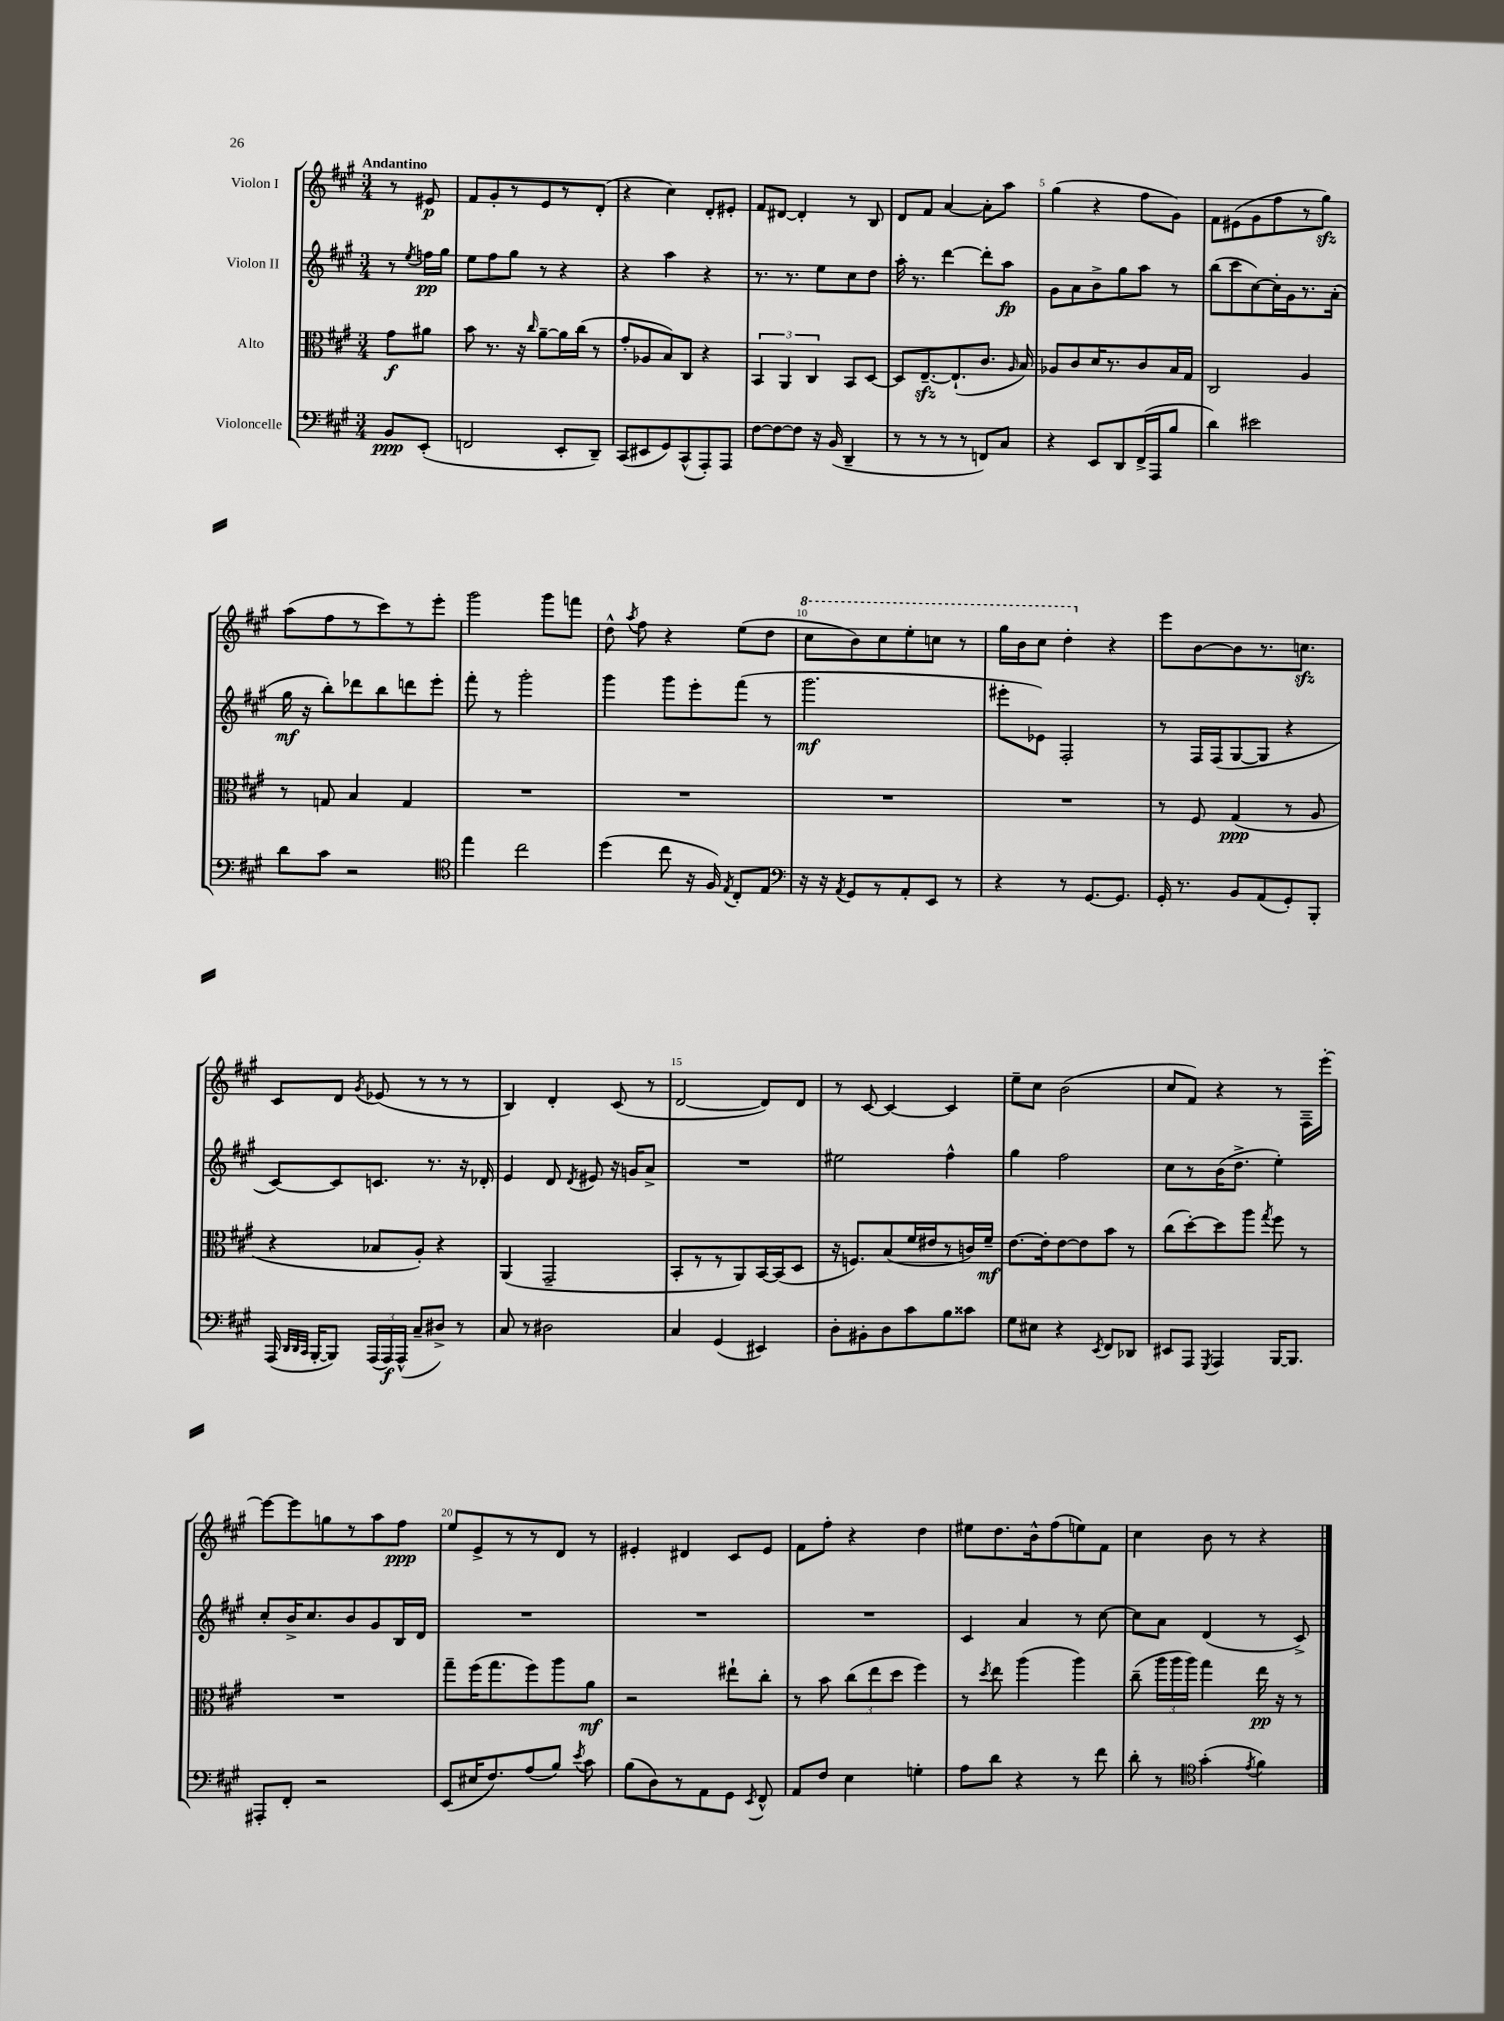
<<
\new StaffGroup <<
\new Staff = "s0" \with { instrumentName = "Violon I" } {
    \clef treble \key a \major \numericTimeSignature \time 3/4 \partial 4 \tempo "Andantino"
    \autoBeamOff r8 eis'8\p |
    fis'8[ gis'8-. r8 e'8 r8 d'8]-.( |
    r4 cis''4) d'8[-. eis'8]-. |
    fis'8[ dis'8]~ dis'4-. r8 b8 |
    d'8[ fis'8] a'4~ a'8[-. a''8] |
    gis''4( r4 fis''8[ gis'8]) |
    fis'8[ eis'8( gis'8 fis''8 r8 gis''8]\sfz) |
    a''8[( fis''8 r8 cis'''8) r8 e'''8]-. |
    gis'''2 gis'''8[ f'''8] |
    d''8-^ \acciaccatura { a''8 } fis''8 r4 e''8[( d''8] |
    \ottava #1 cis'''8[ b''8) cis'''8 e'''8-. c'''8] r8 |
    gis'''16[ b''16 cis'''8] d'''4-. \ottava #0 r4 |
    e'''8[ b'8~ b'8 r8. c''8.]\sfz |
    cis'8[ d'8] \acciaccatura { gis'8 } ees'8( r8 r8 r8 |
    b4) d'4-. cis'8( r8 |
    d'2~ d'8[) d'8] |
    r8 cis'8~ cis'4~ cis'4 |
    e''8[-- cis''8] b'2( |
    cis''8[ fis'8]) r4 r8 fis16[-- e'''16]~-. |
    e'''8[~ e'''8 g''8 r8 a''8 fis''8]\ppp |
    e''8[ e'8-> r8 r8 d'8] r8 |
    eis'4-. dis'4 cis'8[ eis'8] |
    fis'8[ fis''8]-. r4 d''4 |
    eis''8[ d''8. b'16-^ fis''8( e''8) fis'8] |
    cis''4 b'8 r8 r4 \bar "|." |
}
\new Staff = "s1" \with { instrumentName = "Violon II" } {
    \clef treble \key a \major \numericTimeSignature \time 3/4 \partial 4
    \autoBeamOff r8 \acciaccatura { e''8 } f''16[\pp gis''16] |
    e''8[ fis''8 gis''8] r8 r4 |
    r4 a''4 r4 |
    r8. r8. e''8[ cis''8 d''8] |
    a''16-. r8. d'''4~ d'''8[-. a''8]\fp |
    gis'8[ a'8 b'8-> gis''8 a''8] r8 |
    b''8[( cis'''8 cis''8~) cis''16-. gis'16 r8. a'16]-.( |
    gis''16\mf r16 b''8[-.) des'''8 b''8 d'''8 e'''8]-. |
    fis'''8-. r8 gis'''2-. |
    gis'''4 gis'''8[ e'''8-. fis'''8]( r8 |
    gis'''2.\mf |
    eis'''8[-. ees'8]) fis2-. |
    r8 fis16[ fis16( gis8~ gis8] r4 |
    cis'8[~) cis'8 c'8.] r8. r16 des'16-. |
    e'4 d'8 \acciaccatura { d'8 } eis'8 r16 g'16[ a'8]-> |
    R2. |
    eis''2 fis''4-^ |
    gis''4 fis''2 |
    cis''8[ r8 b'16( d''8.]-> e''4-.) |
    cis''8[-. b'16-> cis''8. b'8 gis'8 b16 d'16] |
    R2. |
    R2. |
    R2. |
    cis'4 a'4 r8 cis''8~ |
    cis''8[ a'8] d'4( r8 cis'8->) \bar "|." |
}
\new Staff = "s2" \with { instrumentName = "Alto" } {
    \clef alto \key a \major \numericTimeSignature \time 3/4 \partial 4
    \autoBeamOff gis'8[\f ais'8] |
    b'8 r8. r16 \grace { cis''16 } a'8[~-- a'16 cis''16]( r8 |
    gis'8[-. aes8 b8) cis8] r4 |
    \tuplet 3/2 { b,4 a,4 cis4 } b,8[ d8]~ |
    d8[ e8.~--\sfz e8.-!( cis'8.] \grace { a16 } b16) |
    aes8[ cis'8 d'16 r8. cis'8 b16 gis16] |
    cis2 a4 |
    r8 g8 b4 g4 |
    R2. |
    R2. |
    R2. |
    R2. |
    r8 fis8 gis4\ppp( r8 a8 |
    r4 bes8[ a8]-.) r4 |
    a,4( gis,2-- |
    b,8[-. r8 r8 a,8) b,16~ b,16( d8] |
    r16 f8.[) b8( fis'16 eis'16 r8 c'16) fis'16]--\mf |
    e'8.[~ e'16-. e'8~ e'8 b'8] r8 |
    cis''8[( d''8~-.) d''8 a''8] \acciaccatura { gis''8 } fis''8 r8 |
    R2. |
    gis''8[-- fis''16( gis''8. fis''8) a''8 a'8]\mf |
    r2 eis''8[-! cis''8]-. |
    r8 b'8 \tuplet 3/2 { cis''8[( e''8 d''8] } fis''4) |
    r8 \acciaccatura { d''8 } e''8 a''4( a''4) |
    cis''8--( \tuplet 3/2 { a''16[ a''16 a''16]) } gis''4 e''16\pp r16 r8 \bar "|." |
}
\new Staff = "s3" \with { instrumentName = "Violoncelle" } {
    \clef bass \key a \major \numericTimeSignature \time 3/4 \partial 4
    \autoBeamOff b,8[\ppp e,8]-.( |
    f,2 e,8[-. d,8]--) |
    cis,8[( eis,8 gis,8) cis,8-^( a,,8-.) a,,8] |
    fis8[~ fis8~ fis8] r16 b,16( d,4-- |
    r8 r8 r8 r8 f,8[) cis8] |
    r4 e,8[ d,8 fis,16->( a,,16 b8] |
    d'4) eis'2 |
    d'8[ cis'8] r2 |
    \clef tenor e''4 cis''2 |
    d''4( cis''8 r16 fis16) \acciaccatura { e8 } cis8[-. e8] |
    \clef bass r16 r16 \acciaccatura { a,8 } gis,8[ r8 a,8-. e,8] r8 |
    r4 r8 gis,8.[~ gis,8.] |
    gis,16-. r8. b,8[ a,8( gis,8-.) b,,8]-. |
    a,,16( \grace { d,32[ d,32 cis,32] } b,,16[~-. b,,8]) \tuplet 3/2 { a,,16[( a,,16\f) a,,16]-^( } cis8[-- dis8]->) r8 |
    cis8 r8 dis2 |
    cis4 gis,4( eis,4) |
    d8[-. bis,8-. d8 cis'8 b8 cisis'8] |
    gis8[ eis8] r4 \acciaccatura { e,8 } fis,8[ des,8] |
    eis,8[ a,,8] \acciaccatura { gis,,8 } a,,4 b,,16[~ b,,8.] |
    ais,,8[-. fis,8]-. r2 |
    e,8[( eis16 fis8.) a8( b8]) \acciaccatura { e'8 } cis'8 |
    b8[( d8) r8 a,8 gis,8] \acciaccatura { e,8 } fis,8-^ |
    a,8[ fis8] e4 g4-. |
    a8[ d'8] r4 r8 fis'8 |
    d'8-. r8 \clef tenor gis'4-.( \acciaccatura { e'8 } fis'4) \bar "|." |
}
>>
>>
\layout { \context { \Score \override BarNumber.break-visibility = ##(#f #t #t) barNumberVisibility = #(every-nth-bar-number-visible 5) } }
